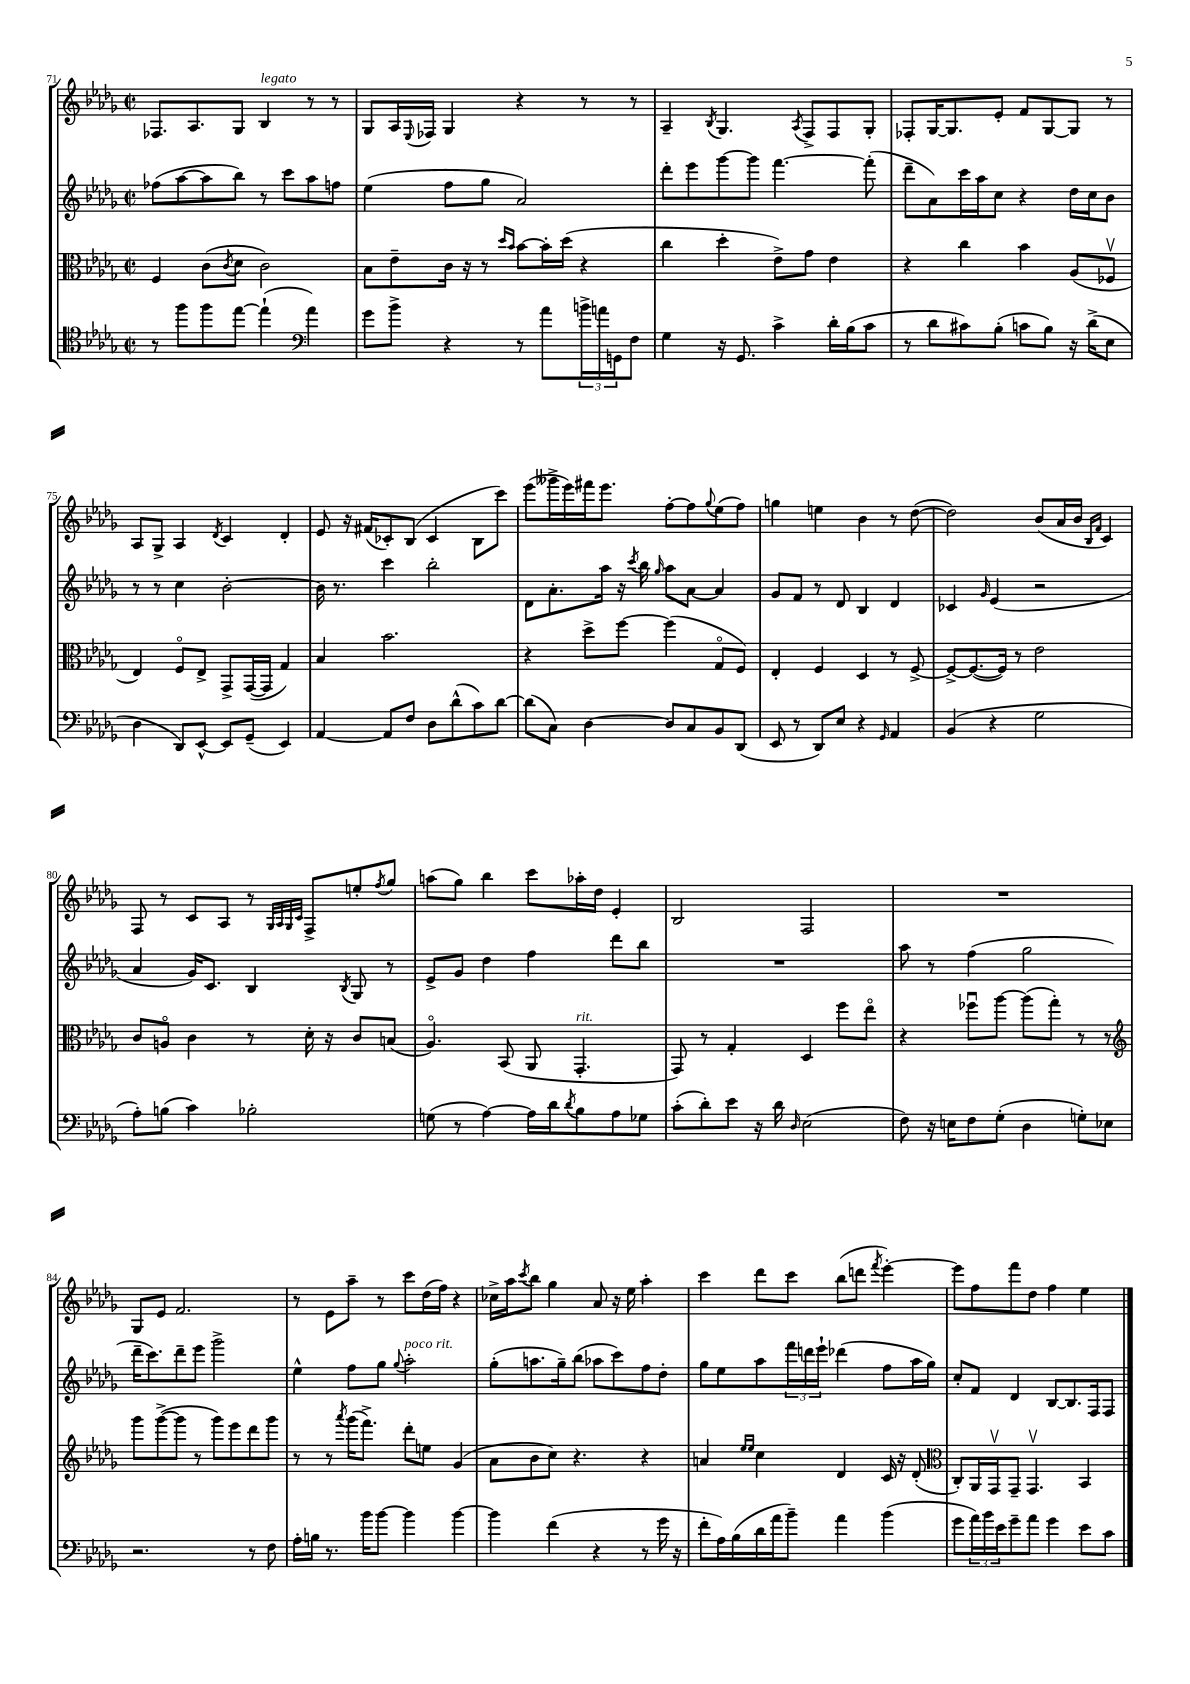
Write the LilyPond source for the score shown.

<<
\new StaffGroup <<
\new Staff = "s0" {
    \clef treble \key des \major \defaultTimeSignature \time 2/2
    fes8. aes8. ges8 bes4^\markup { \italic "legato" } r8 r8 |
    ges8 aes16 \appoggiatura { ees8 } fes16 ges4 r4 r8 r8 |
    aes4-- \acciaccatura { bes8 } ges4. \acciaccatura { aes8 } f8-> f8 ges8-. |
    fes8-. ges16~ ges8. ees'8-. f'8 ges8~ ges8 r8 |
    aes8 ges8-> aes4 \acciaccatura { des'8 } c'4 des'4-. |
    ees'8 r16 fis'16( ces'8-.) bes8( ces'4 bes8 c'''8) |
    ees'''8( geses'''16-> ees'''16) fis'''16 ees'''8. f''8~-. f''8 \appoggiatura { ges''8 } ees''8( f''8) |
    g''4 e''4 bes'4 r8 des''8~( |
    des''2) bes'8( aes'16 bes'16 \grace { bes16 f'16 } c'4) |
    f8 r8 c'8 aes8 r8 \grace { ges32 aes32 ges32 c'32 } f8-> e''8-. \acciaccatura { f''8 } ges''8 |
    a''8( ges''8) bes''4 c'''8 aes''16-. des''16 ees'4-. |
    bes2 f2 |
    R1 |
    ges8 ees'8 f'2. |
    r8 ees'8 aes''8-- r8 c'''8 des''16( f''16) r4 |
    ces''16-> aes''16 \acciaccatura { c'''8 } bes''8 ges''4 aes'8 r16 ees''16 aes''4-. |
    c'''4 des'''8 c'''8 bes''8( d'''8 \acciaccatura { f'''8 } ees'''4~-.) |
    ees'''8 f''8 f'''8 des''8 f''4 ees''4 \bar "|." |
}
\new Staff = "s1" {
    \clef treble \key des \major \defaultTimeSignature \time 2/2
    fes''8( aes''8~ aes''8 bes''8) r8 c'''8 aes''8 f''8 |
    ees''4( f''8 ges''8 aes'2) |
    des'''8-. ees'''8 ges'''8~ ges'''8 f'''4.~ f'''8-.( |
    des'''8-- aes'8) c'''16 aes''16 c''8 r4 des''16 c''16 bes'8 |
    r8 r8 c''4 bes'2~-. |
    bes'16 r8. c'''4 bes''2-. |
    des'8 aes'8.-. aes''16 r16 \acciaccatura { c'''8 } bes''16 \grace { ges''16 } aes''8 aes'8~ aes'4 |
    ges'8 f'8 r8 des'8 bes4 des'4 |
    ces'4 \grace { ges'16 } ees'4( r2 |
    aes'4 ges'16) c'8. bes4 \acciaccatura { bes8 } ges8 r8 |
    ees'8-> ges'8 des''4 f''4 des'''8 bes''8 |
    R1 |
    aes''8 r8 f''4( ges''2 |
    des'''16-- c'''8.) des'''8-- ees'''8 ges'''2-> |
    ees''4-^ f''8 ges''8 \appoggiatura { ges''8 } aes''2-.^\markup { \italic "poco rit." } |
    ges''8-.( a''8. ges''16--) bes''8( aes''8 c'''8) f''8 des''8-. |
    ges''8 ees''8 aes''8 \tuplet 3/2 { f'''16 d'''16 ees'''16-! } des'''4( f''8 aes''16 ges''16) |
    c''8-. f'8 des'4 bes8~ bes8. f16 f8 \bar "|." |
}
\new Staff = "s2" {
    \clef alto \key des \major \defaultTimeSignature \time 2/2
    f4 c'8( \acciaccatura { c'8 } des'8 c'2) |
    bes8 ees'8-- c'16 r16 r8 \grace { des''16 bes'16 } bes'8~ bes'16-. des''16( r4 |
    c''4 des''4-. ees'8->) ges'8 ees'4 |
    r4 c''4 bes'4 aes8( fes8\upbow |
    ees4) f8\flageolet ees8-> ges,8-> ges,16~( ges,16 ges4) |
    bes4 bes'2. |
    r4 des''8-> f''8~ f''4( ges8\flageolet f8) |
    ees4-. f4 des4 r8 f8~-> |
    f8~-> f8.~( f16) r8 ees'2 |
    c'8 a8\flageolet c'4 r8 des'16-. r16 c'8 b8( |
    aes4.\flageolet) bes,8( aes,8 ges,4.-.^\markup { \italic "rit." } |
    ges,8) r8 ges4-. des4 f''8 ees''8\flageolet |
    r4 fes''8\downbow aes''8~ aes''8( ges''8-.) r8 r8 |
    \clef treble ges'''8 ges'''8~->( ges'''8 r8 ges'''8) ees'''8 des'''8 ges'''8 |
    r8 r8 \acciaccatura { aes'''8 } ges'''16( f'''8.->) des'''8-. e''8 ges'4( |
    aes'8 bes'8 c''8) r4. r4 |
    a'4 \grace { ees''16 ees''16 } c''4 des'4 c'16 r16 des'8-.( |
    \clef alto c8-.) aes,16 ges,16\upbow ges,8-- ges,4.\upbow bes,4 \bar "|." |
}
\new Staff = "s3" {
    \clef tenor \key des \major \defaultTimeSignature \time 2/2
    r8 f''8 f''8 ees''8~ ees''4-!( \clef bass aes'4) |
    ges'8 bes'8-> r4 r8 aes'8 \tuplet 3/2 { b'16-> a'16 g,16 } f8 |
    ges4 r16 ges,8. c'4-> des'16-. bes16( c'8 |
    r8 des'8 cis'8) bes8-.( c'8 bes8) r16 des'16->( ees8 |
    des4 des,8) ees,8~-^ ees,8 ges,8--( ees,4) |
    aes,4~ aes,8 f8 des8 des'8-^( c'8) des'8~ |
    des'8( c8) des4~ des8 c8 bes,8 des,8( |
    ees,8 r8 des,8) ees8 r4 \grace { ges,16 } aes,4 |
    bes,4( r4 ges2 |
    aes8-.) b8( c'4) bes2-. |
    g8( r8 aes4~) aes16 des'16 \acciaccatura { des'8 } bes8 aes8 ges8 |
    c'8-.( des'8-.) ees'8 r16 des'16 \grace { des16 } ees2( |
    f8) r16 e16 f8 ges8-.( des4 g8-.) ees8 |
    r2. r8 f8 |
    aes16-. b16 r8. bes'16 bes'8~ bes'4 bes'4~ |
    bes'4 f'4( r4 r8 ges'16 r16 |
    f'8-. aes16) bes16( des'16 aes'16 bes'8--) aes'4 bes'4( |
    ges'8 \tuplet 3/2 { aes'16) bes'16 ees'16 } ges'8-- aes'8 ges'4 ees'8 c'8 \bar "|." |
}
>>
>>
\layout { \context { \Score currentBarNumber = #71 } }
